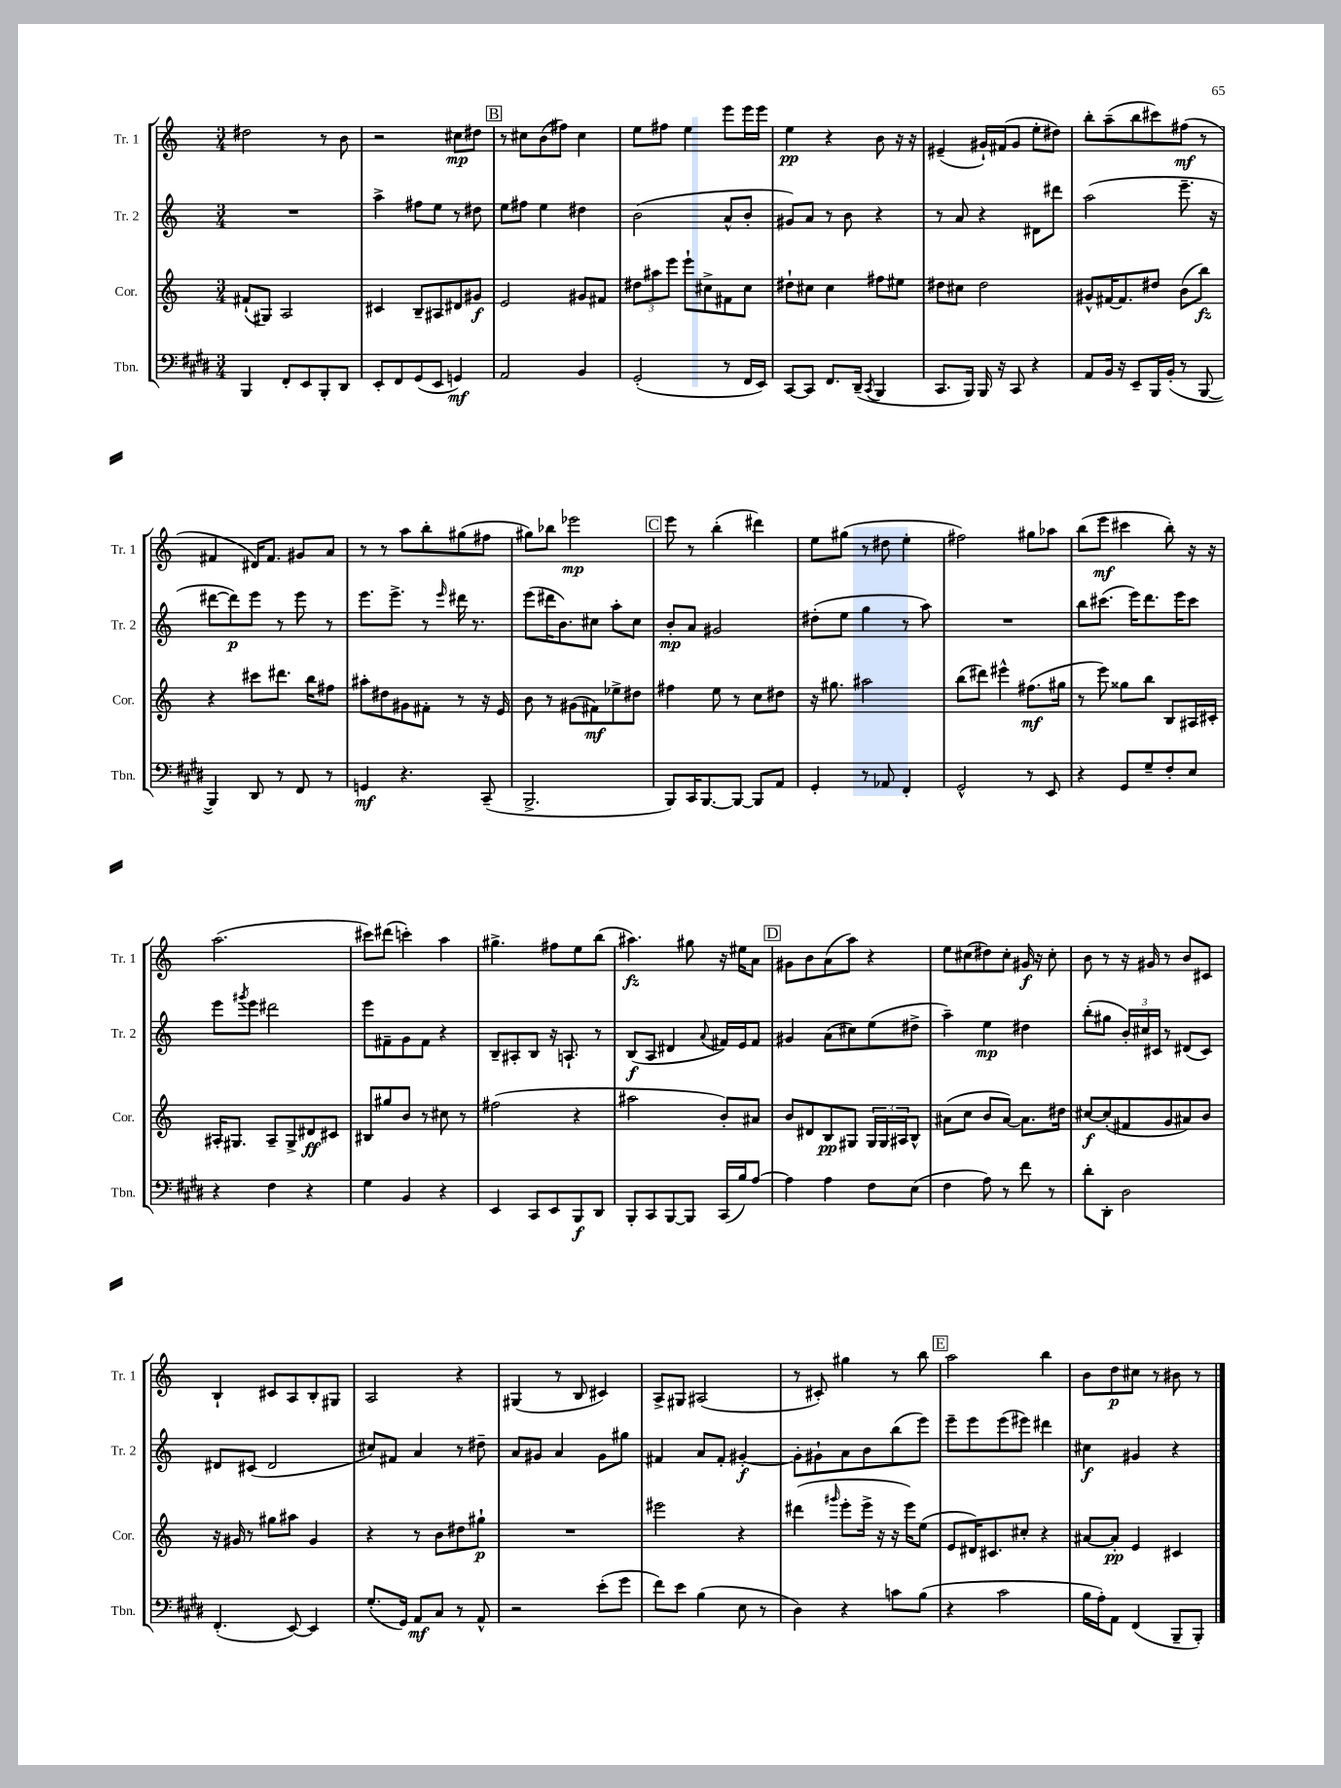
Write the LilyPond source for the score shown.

<<
\new StaffGroup <<
\new Staff = "s0" \with { instrumentName = "Tr. 1" shortInstrumentName = "Tr. 1" } {
    \clef treble \key c \major \numericTimeSignature \time 3/4
    dis''2 r8 b'8 |
    r2 cis''8\mp dis''8 |
    \mark \markup { \box "B" } r8 cis''8 b'8( fis''8) cis''4 |
    e''8 fis''8 e''4 e'''8 e'''16 e'''16 |
    e''4\pp r4 b'8 r16 r16 |
    eis'4--( gis'16-!) fis'16( gis'8 e''8-. dis''8) |
    b''8-. a''8--( b''8 cis'''8) fis''8\mf( r8 |
    fis'4 dis'16) fis'8. gis'8 a'8 |
    r8 r8 a''8 b''8-. gis''8( fis''8 |
    gis''8) bes''8 ees'''2\mp |
    \mark \markup { \box "C" } e'''8 r8 b''4-.( dis'''4) |
    e''8 gis''8( r8 dis''8 e''4-. |
    fis''2) gis''8 aes''8 |
    b''8( e'''8\mf cis'''4 b''8-.) r16 r16 |
    a''2.( |
    cis'''8) dis'''8( c'''4-.) a''4 |
    gis''4.-> fis''8 e''8 b''8( |
    ais''4.\fz) gis''8 r16 eis''16 a'8 |
    \mark \markup { \box "D" } gis'8 b'8 a'8( a''8) r4 |
    e''8 cis''8( dis''8) cis''8-. gis'16\f r16 cis''8-. |
    b'8 r8 r16 gis'16 r8 b'8 cis'8 |
    b4-! cis'8 a8 b8-. gis8 |
    a2 r4 |
    gis4( r8 b8 cis'4) |
    a8-> gis8 ais2( |
    r8 cis'8-.) gis''4 r8 b''8 |
    \mark \markup { \box "E" } a''2 b''4 |
    b'8 d''8\p cis''8 r8 bis'8 r8 \bar "|." |
}
\new Staff = "s1" \with { instrumentName = "Tr. 2" shortInstrumentName = "Tr. 2" } {
    \clef treble \key c \major \numericTimeSignature \time 3/4
    R2. |
    a''4-> fis''8 e''8 r8 dis''8 |
    \mark \markup { \box "B" } e''8 fis''8 e''4 dis''4 |
    b'2( a'8-^ b'8-. |
    gis'8) a'8 r8 b'8 r4 |
    r8 a'8 r4 dis'8 dis'''8 |
    a''2( e'''8.-- r16 |
    dis'''8~ dis'''8\p) e'''8 r8 e'''8 r8 |
    e'''8. e'''8.-> r8 \grace { e'''16 } dis'''16 r8. |
    e'''8( dis'''16 b'8.) cis''8 a''8-. cis''8 |
    \mark \markup { \box "C" } b'8-.\mp a'8 gis'2 |
    dis''8-.( e''8 g''4 r8 a''8) |
    R2. |
    b''8 cis'''8.( e'''16) d'''8. e'''16 cis'''8 |
    e'''8 \acciaccatura { gis'''8 } e'''8 dis'''2 |
    e'''8 fis'8-- g'8 fis'8 r4 |
    b8-- ais8-. b8 r16 a8.-! r8 |
    b8\f( a8 dis'4 \appoggiatura { a'8 } fis'16) e'16 fis'8 |
    \mark \markup { \box "D" } gis'4 a'8( cis''8) e''8( dis''8-> |
    a''4--) e''4\mp dis''4 |
    b''8-.( gis''8 \tuplet 3/2 { b'16-.) cis''16 cis'16 } r8 dis'8( cis'8) |
    dis'8 cis'8( dis'2 |
    cis''8) fis'8 a'4 r8 dis''8-- |
    a'8 gis'8 a'4 gis'8 gis''8 |
    fis'4 a'8 fis'8-. gis'4~-.\f |
    gis'8-. gis'8-! a'8 b'8 b''8( e'''8) |
    \mark \markup { \box "E" } e'''8-- e'''8 e'''8( eis'''8) dis'''4 |
    cis''4\f gis'4 r4 \bar "|." |
}
\new Staff = "s2" \with { instrumentName = "Cor." shortInstrumentName = "Cor." } {
    \clef treble \key c \major \numericTimeSignature \time 3/4
    fis'8-!( gis8) a2 |
    cis'4 b8-- ais8 dis'8 gis'8\f |
    \mark \markup { \box "B" } e'2 gis'8 fis'8 |
    \tuplet 3/2 { dis''8 ais''8 e'''8 } e'''8-! cis''8-> fis'8 cis''8 |
    dis''8-! cis''8 cis''4 fis''8 eis''8 |
    dis''8 cis''8 dis''2 |
    gis'8-^ fis'16~ fis'8. dis''8 b'8( b''8\fz) |
    r4 cis'''8 dis'''8. b''16 fis''8 |
    ais''8-. dis''8 gis'8 fis'8-. r8 r16 e'16 |
    b'8 r8 gis'8( fis'8\mf) ees''8-> dis''8 |
    \mark \markup { \box "C" } fis''4 e''8 r8 c''8 dis''8 |
    r16 gis''8. ais''2 |
    b''8( dis'''8) eis'''4-^ fis''8.\mf( gis''16 |
    r8 e'''8) gisis''8 b''8 b8 ais16 cis'16-. |
    ais16-. gis8. ais8-- gis8-> dis'8\ff cis'8 |
    bis8 gis''8 b'8 r8 cis''8 r8 |
    fis''2( r4 |
    ais''2 b'8-.) ais'8 |
    \mark \markup { \box "D" } b'8 dis'8 b8\pp gis8 \tuplet 3/2 { gis16 gis16 ais16 } b8-^ |
    ais'8( c''8 b'8 ais'8~) ais'8. dis''16 |
    cis''8~\f cis''8-.( fis'8 g'8 ais'8) b'8 |
    r16 gis'16 r8 gis''8 ais''8 gis'4 |
    r4 r8 b'8 dis''8 gis''8-!\p |
    R2. |
    eis'''2 r4 |
    dis'''4( \grace { gis'''16 } e'''8-. e'''16-> r16 r16 e'''16) e''8( |
    \mark \markup { \box "E" } e'8 dis'16) cis'8. cis''8-. r4 |
    ais'8~ ais'8-.\pp e'4 cis'4 \bar "|." |
}
\new Staff = "s3" \with { instrumentName = "Tbn." shortInstrumentName = "Tbn." } {
    \clef bass \key e \major \numericTimeSignature \time 3/4
    b,,4 fis,8-. e,8 b,,8-. dis,8 |
    e,8-. fis,8 gis,8( e,8 g,4\mf) |
    \mark \markup { \box "B" } a,2 b,4 |
    gis,2-.( r8 fis,16 e,16) |
    cis,8~ cis,8 fis,8. dis,16--( \acciaccatura { cis,8 } b,,4 |
    cis,8. b,,16) b,,16 r16 cis,8 r4 |
    a,8 b,16 r16 e,8-- b,,16 b,16-.( r8 b,,8~ |
    b,,4) dis,8 r8 fis,8 r8 |
    g,4\mf r4. cis,8--( |
    b,,2.-> |
    \mark \markup { \box "C" } b,,8) cis,16 b,,8.~ b,,8~ b,,8 a,8 |
    gis,4-. r8 aes,8 fis,4-. |
    gis,2-^ r8 e,8 |
    r4 gis,8 gis8-- fis8-. e8 |
    r4 fis4 r4 |
    gis4 b,4 r4 |
    e,4 cis,8 e,8 b,,8\f dis,8 |
    b,,8-. cis,8 b,,8~ b,,8 cis,16( b16) a8~ |
    \mark \markup { \box "D" } a4 a4 fis8 e8( |
    fis4 a8) r8 fis'8 r8 |
    dis'8-. dis,8-. dis2 |
    fis,4.-.( e,8~) e,4 |
    gis8.-.( gis,16) a,8\mf cis8 r8 a,8-^ |
    r2 e'8-.( gis'8 |
    fis'8) e'8 b4( e8 r8 |
    dis4) r4 c'8 b8( |
    \mark \markup { \box "E" } r4 cis'2 |
    b16 a16-.) a,8 fis,4( b,,8-- b,,8-.) \bar "|." |
}
>>
>>
\layout { \context { \Score \remove "Bar_number_engraver" } }
